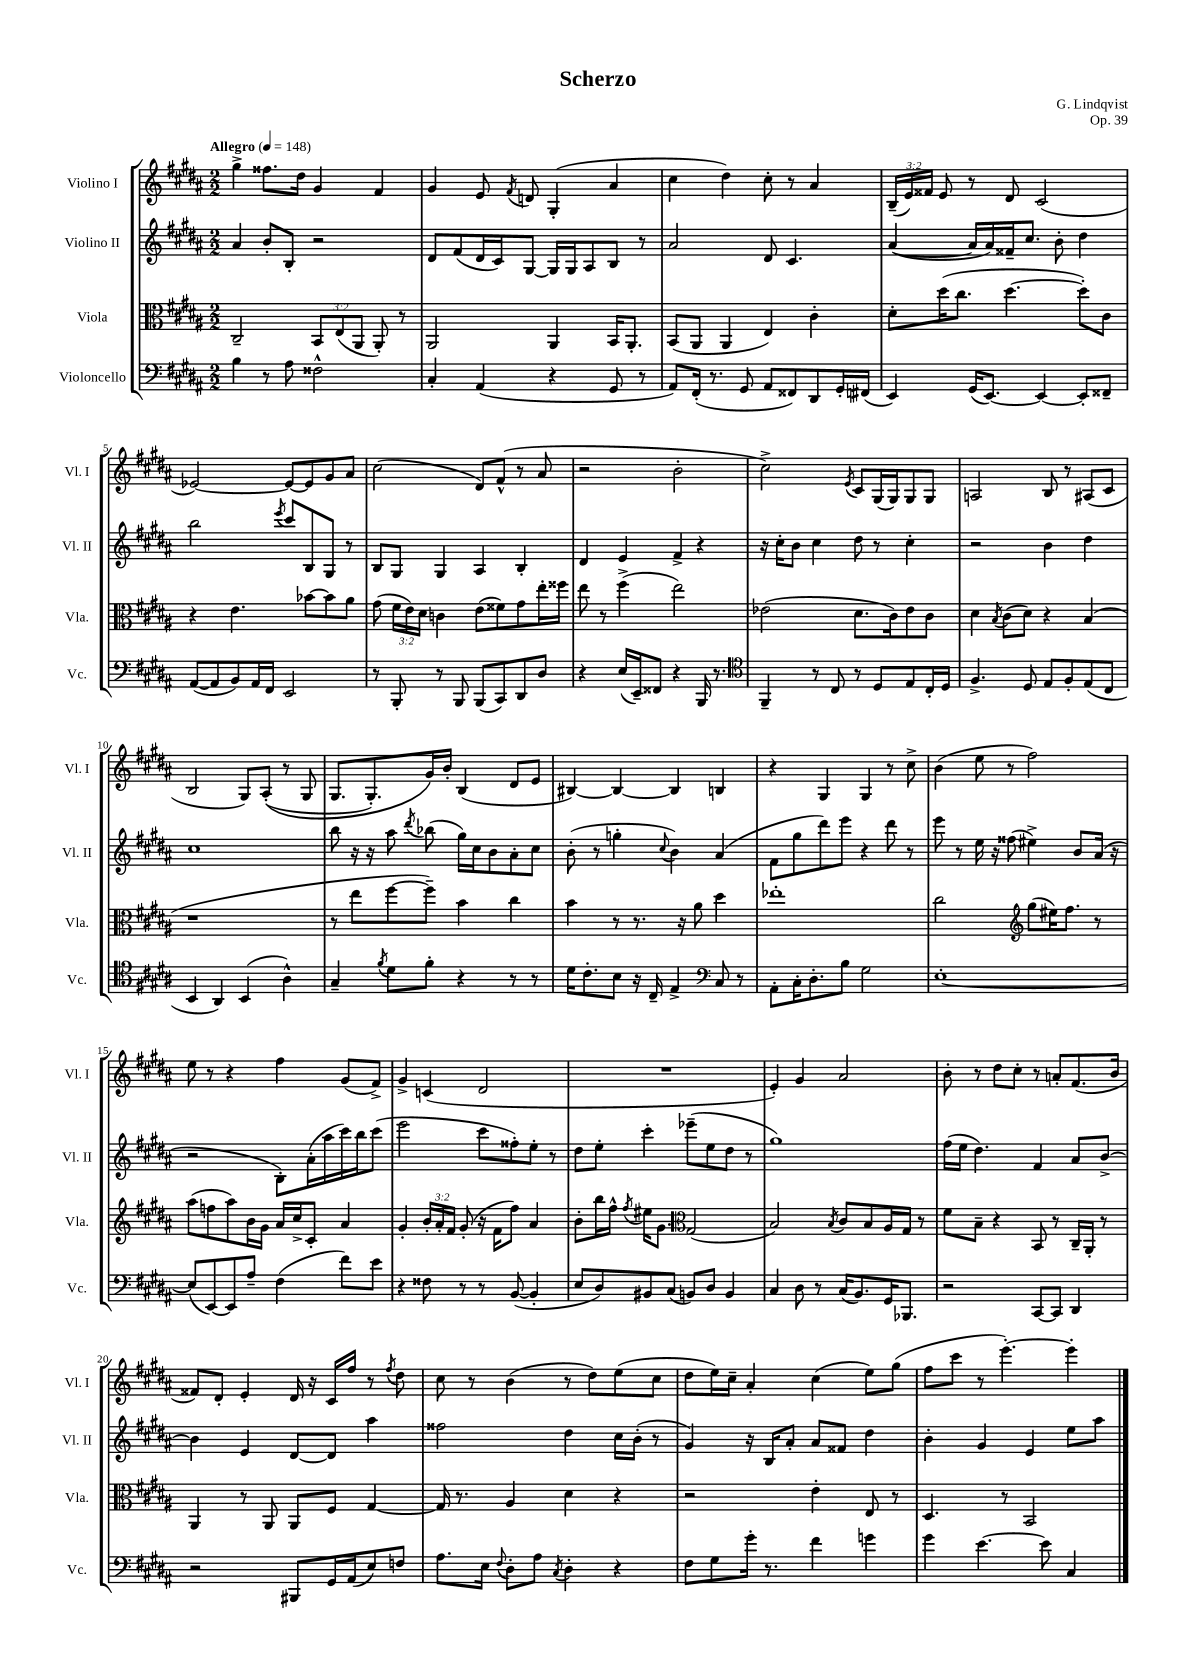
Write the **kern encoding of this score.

**kern	**kern	**kern	**kern
*staff4	*staff3	*staff2	*staff1
*clefF4	*clefC3	*clefG2	*clefG2
*k[f#c#g#d#a#]	*k[f#c#g#d#a#]	*k[f#c#g#d#a#]	*k[f#c#g#d#a#]
*M2/2	*M2/2	*M2/2	*M2/2
*MM148	*MM148	*MM148	*MM148
4B	2C#~	4a#	4gg#^
8r	.	8b'	8.ff##
8A#	.	8B'	.
.	.	.	16dd#
2F##^^	12BB	2r	4g#
.	(12E	.	.
.	12AA#	.	.
.	8AA#')	.	4f#
.	8r	.	.
=	=	=	=
4C#'	2AA#	8d#	4g#
.	.	(8f#	.
(4AA#	.	16d#	8e
.	.	16c#)	.
.	.	.	8qf#
.	.	[8G#	8d
4r	4AA#	16G#]	(4G#'
.	.	16G#	.
.	.	8A#	.
8GG#	16BB	8B	4a#
.	8.AA#'	.	.
8r	.	8r	.
=	=	=	=
8AA#)	(8BB	2a#	4cc#
(16FF#'	8AA#	.	.
8.r	.	.	.
.	4AA#	.	4dd#)
8GG#	.	.	.
8AA#	4E)	8d#	8cc#'
8FF##)	.	4.c#	8r
8DD#	4c#'	.	4a#
16GG#'	.	.	.
(16FF#	.	.	.
=	=	=	=
4EE)	8d#'	([4a#	(24B~
.	.	.	24e)
.	.	.	24f##
.	(16dd#	.	8e
.	8.cc#	.	.
(16GG#	.	16a#]	8r
[8.EE)	.	16a#)	.
.	[4.dd#	16f##~	8d#
.	.	8.cc#	.
4EE_	.	.	(2c#
.	.	8b'	.
8EE']	8dd#'])	4dd#	.
8FF##~	8c#	.	.
=	=	=	=
([8AA#	4r	2bb	[2e-)
8AA#]	.	.	.
8BB)	4.e	.	.
16AA#	.	.	.
16FF#	.	.	.
.	.	8qeee	.
2EE	.	8ccc#	8e-_
.	[8b-	8B	8e-]
.	8b-]	8G#	8g#
.	8a#	8r	8a#
=	=	=	=
8r	(8g#	8B	(2cc#
8BBB'	24f#	8G#	.
.	24e)	.	.
.	24d#	.	.
8r	4c	4G#	.
8BBB	.	.	.
(8BBB	(8e	4A#	8d#)
8CC#)	8f##)	.	(8f#^^
8DD#	8g#	4B'	8r
8D#	16ee'	.	8a#
.	16ff##	.	.
=	=	=	=
4r	8ee	4d#	2r
.	8r	.	.
(16E	(4ff#^	4e	.
16EE~)	.	.	.
8FF##	.	.	.
4r	2ee)	4f#^	2b'
16BBB	.	4r	.
8.r	.	.	.
=	=	=	=
*clefC4	*	*	*
4FF#~	(2e-	16r	2cc#^)
.	.	16cc#'	.
.	.	8b	.
8r	.	4cc#	.
8C#	.	.	.
.	.	.	8qe
8r	8.d#	8dd#	8c#
8D#	.	8r	(16G#
.	16c#)	.	16G#)
8E	8e-	4cc#'	8G#
16C#'	8c#	.	8G#
16D#	.	.	.
=	=	=	=
4.F#^	4d#	2r	2A
.	8qB	.	.
.	(8c#	.	.
8D#	8d#)	.	.
8E	4r	4b	8B
8F#'	.	.	8r
(8E	(4B	4dd#	(8A#
8C#	.	.	8c#
=	=	=	=
4BB	1r	1cc#	2B
4AA#)	.	.	.
(4BB	.	.	8G#)
.	.	.	&((8A#'
4A#^^)	.	.	8r
.	.	.	8G#
=	=	=	=
4G#~	8r	8bb	8.G#
.	8ee	16r	.
.	.	16r	8.G#')
8qf#	.	.	.
8d#	[8ff#	8aa#	.
.	.	8qddd#	.
8f#'	8ff#~])	(8bb-	16g#&)
.	.	.	16b'
4r	4b	16gg#)	(4B
.	.	16cc#	.
.	.	8b	.
8r	4cc#	8a#'	8d#
8r	.	8cc#	8e
=	=	=	=
16d#	4b	(8b'	[4B#)
8.c#'	.	.	.
.	.	8r	.
8B	8r	4gg'	4B#_
16r	8.r	.	.
16C#~	.	.	.
.	.	8qqcc#	.
4E^	.	4b)	4B#]
.	16r	.	.
.	8a#	.	.
*clefF4	*	*	*
8C#	4dd#	(4a#	4B
8r	.	.	.
=	=	=	=
8AA#'	1ee-'	8f#	4r
16C#'	.	8gg#	.
8.D#'	.	.	.
.	.	8ddd#)	4G#
8B	.	8eee	.
2G#	.	4r	4G#
.	.	8ddd#	8r
.	.	8r	8cc#^
=	=	=	=
[1E'	2cc#	8eee	(4b
.	.	8r	.
.	.	16ee	8ee
.	.	16r	.
.	.	(8ff##	8r
*	*clefG2	*	*
.	(8gg#	4ee#^)	2ff#)
.	16ee#)	.	.
.	8.ff#	.	.
.	.	8b	.
.	8r	(16a#	.
.	.	16r	.
=	=	=	=
(8E]	(8aa#	2r	8ee
[8EE)	8ff	.	8r
8EE]	8aa#)	.	4r
8A#~	16b	.	.
.	16g#	.	.
(4F#	16a#	8B')	4ff#
.	16cc#^	.	.
.	8c#'	(16a#'	.
.	.	16aa#	.
8f#)	4a#	16ccc#)	(8g#
.	.	16bb	.
8e	.	(8ccc#	8f#^)
=	=	=	=
4r	4g#'	2eee	4g#^
8F##	24b'	.	(4c
.	24a#'	.	.
.	24f#	.	.
8r	(8g#'	.	.
8r	16r	8ccc#	2d#
.	16f#	.	.
([8BB	8ff#)	8ff##')	.
4BB']	4a#	8ee'	.
.	.	8r	.
=	=	=	=
8E	8b'	8dd#	1r
8D#)	16bb	8ee'	.
.	16ff#^^	.	.
.	8qff#	.	.
8BB#	16ee#	4ccc#'	.
.	8.g#	.	.
(8C#	.	.	.
*	*clefC3	*	*
8BB)	(2G#	(8eee-~	.
8D#	.	8ee	.
4BB	.	8dd#	.
.	.	8r	.
=	=	=	=
4C#	2B)	1gg#)	4e')
8D#	.	.	4g#
8r	.	.	.
.	8qB	.	.
(16C#	8c#	.	2a#
8.BB)	.	.	.
.	8B	.	.
16GG#	16A#	.	.
8.BBB-	16G#	.	.
.	8r	.	.
=	=	=	=
2r	8f#	(16ff#	8b'
.	.	16ee	.
.	8B~	4.dd#)	8r
.	4r	.	8dd#
.	.	.	8cc#'
[8CC#	8BB	4f#	8r
8CC#]	8r	.	8a'
4DD#	16C#~	8a#	(8.f#
.	16AA#'	.	.
.	8r	[8b^	.
.	.	.	16b
=	=	=	=
2r	4AA#	4b]	8f##)
.	.	.	8d#'
.	8r	4e	4e'
.	8AA#	.	.
8BBB#	8AA#	[8d#	16d#
.	.	.	16r
16GG#	8F#	8d#]	16c#
(16AA#	.	.	16ff#
8E)	[4G#	4aa#	8r
.	.	.	8qff#
8F	.	.	8dd#
=	=	=	=
8.A#	16G#]	2ff##	8cc#
.	8.r	.	.
.	.	.	8r
16E	.	.	.
8qqF#	.	.	.
8D#'	4A#	.	(4b
8A#	.	.	.
8qC#	.	.	.
4D#'	4d#	4dd#	8r
.	.	.	8dd#)
4r	4r	16cc#	(8ee
.	.	(16b'	.
.	.	8r	8cc#
=	=	=	=
8F#	2r	4g#)	8dd#
8G#	.	.	16ee)
.	.	.	16cc#~
16g#'	.	16r	4a#'
8.r	.	16B	.
.	.	8a#'	.
4f#	4e'	8a#	(4cc#
.	.	8f##	.
4g	8E	4dd#	8ee)
.	8r	.	(8gg#
=	=	=	=
4g#	4.D#	4b'	8ff#
.	.	.	8ccc#
[4.e	.	4g#	8r
.	8r	.	[4.eee')
.	2BB	4e	.
8e]	.	.	.
4C#	.	8ee	4eee']
.	.	8aa#	.
==	==	==	==
*-	*-	*-	*-
